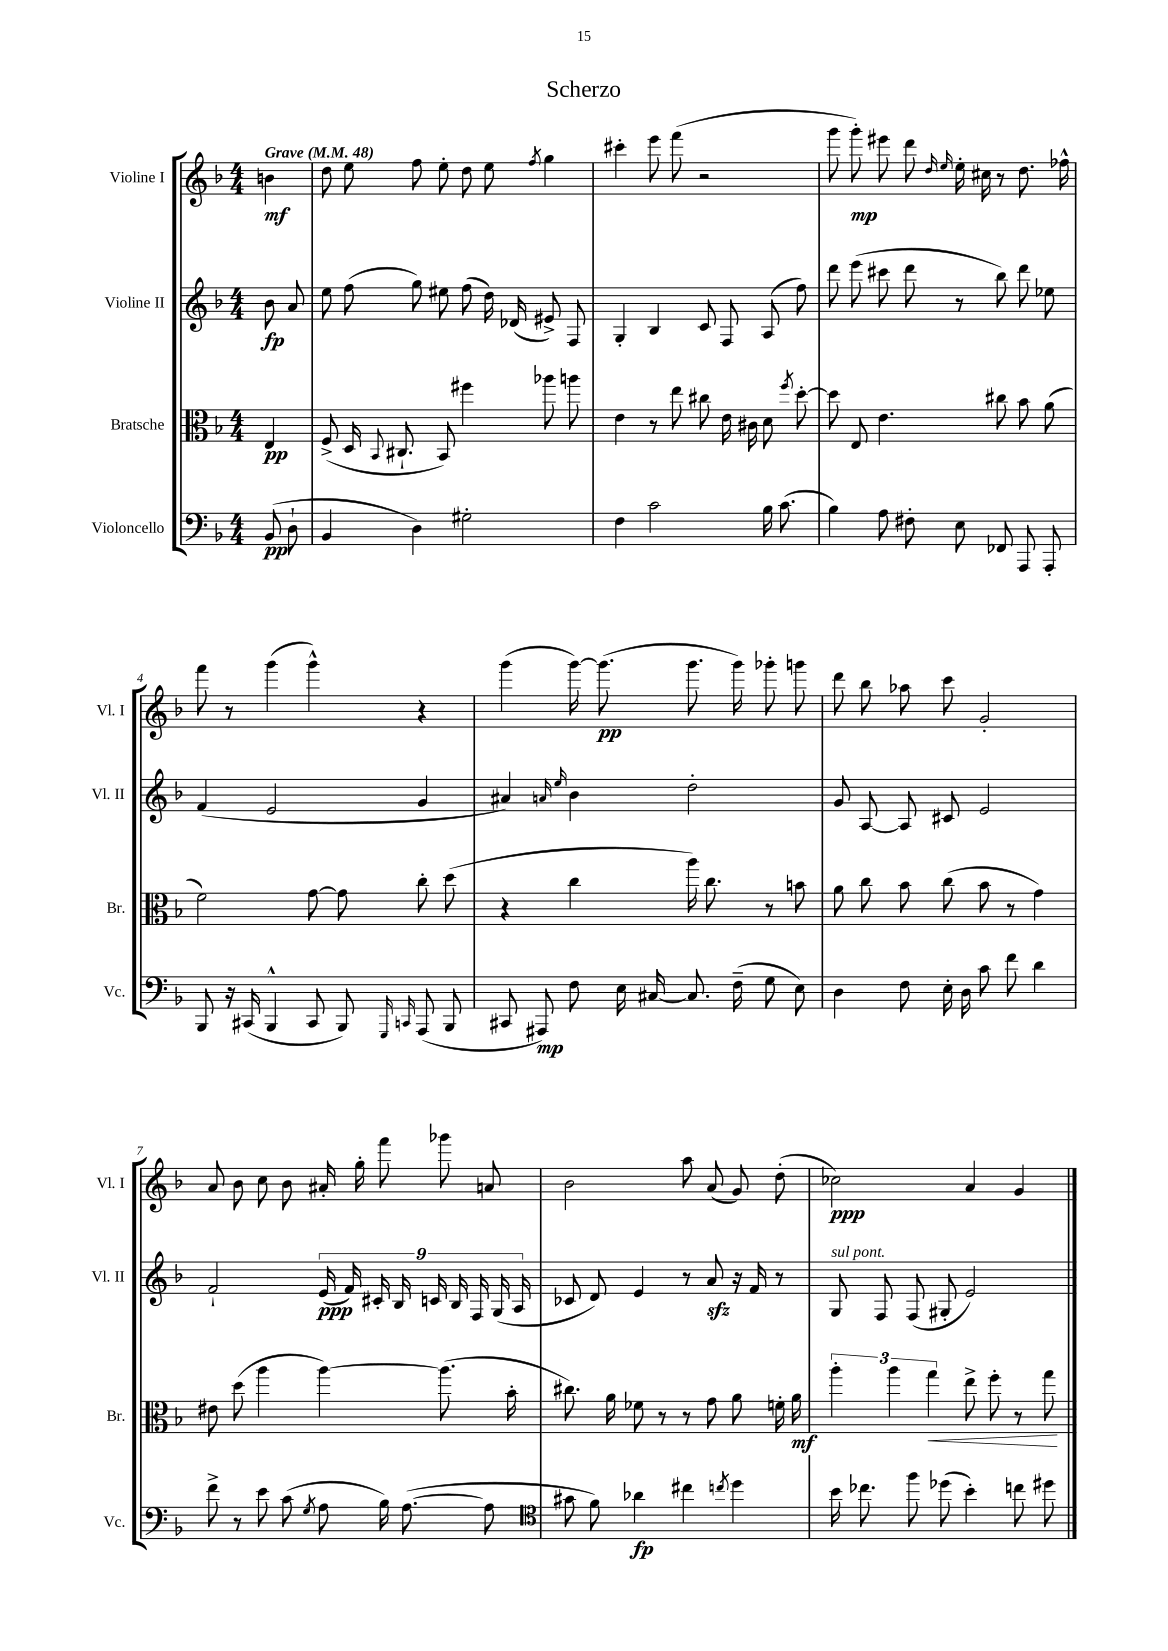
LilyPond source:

\header { title = "Scherzo" }
<<
\new StaffGroup <<
\new Staff = "s0" \with { instrumentName = "Violine I" shortInstrumentName = "Vl. I" } {
    \clef treble \key f \major \numericTimeSignature \time 4/4 \partial 4 \tempo "Grave" 4 = 48
    \autoBeamOff b'4\mf |
    d''8 e''8 f''8 e''8-. d''8 e''8 \acciaccatura { f''8 } g''4 |
    cis'''4-. e'''8 f'''8( r2 |
    g'''8 g'''8-.\mp) eis'''8 d'''8 \grace { d''16 e''16 } e''16-. cis''16 r8 d''8. fes''16-^ |
    f'''8 r8 g'''4( g'''4-^) r4 |
    g'''4( g'''16~) g'''8.\pp( g'''8. g'''16) ges'''8-. g'''8 |
    d'''8 bes''8 aes''8 c'''8 g'2-. |
    a'8 bes'8 c''8 bes'8 ais'16-. g''16-. f'''8 ges'''8 a'8 |
    bes'2 a''8 a'8( g'8) d''8-.( |
    ces''2\ppp) a'4 g'4 \bar "|." |
}
\new Staff = "s1" \with { instrumentName = "Violine II" shortInstrumentName = "Vl. II" } {
    \clef treble \key f \major \numericTimeSignature \time 4/4 \partial 4
    \autoBeamOff bes'8\fp a'8 |
    e''8 f''8( g''8) eis''8 f''8( d''16) des'16( eis'8->) f8 |
    g4-. bes4 c'8 f8 a8( f''8) |
    d'''8 e'''8( cis'''8 d'''8 r8 bes''8) d'''8 ees''8 |
    f'4( e'2 g'4 |
    ais'4) \grace { a'16 e''16 } bes'4 d''2-. |
    g'8 a8~ a8 cis'8 e'2 |
    f'2-! \tuplet 9/8 { e'16\ppp( f'16) cis'16-. bes16 c'16 bes16 f16 g16( a16 } |
    ces'8 d'8) e'4 r8 a'8\sfz r16 f'16 r8 |
    g8^\markup { \italic "sul pont." } f8 f8( gis8-. e'2) \bar "|." |
}
\new Staff = "s2" \with { instrumentName = "Bratsche" shortInstrumentName = "Br." } {
    \clef alto \key f \major \numericTimeSignature \time 4/4 \partial 4
    \autoBeamOff e4\pp |
    f8->( d16 \appoggiatura { bes,8 } cis8.-! bes,8) fis''4 aes''8 a''8 |
    e'4 r8 e''8 cis''8 e'16 cis'16 d'8 \acciaccatura { f''8 } d''8~-. |
    d''8 e8 e'4. cis''8 bes'8 a'8( |
    f'2) g'8~ g'8 c''8-. d''8( |
    r4 c''4 a''16) c''8. r8 b'8 |
    a'8 c''8 bes'8 c''8( bes'8 r8 g'4) |
    eis'8 d''8( a''4 a''4~) a''8.( bes'16-. |
    cis''8.) a'16 fes'8 r8 r8 g'8 a'8 f'16-. a'16\mf |
    \tuplet 3/2 { a''4-. a''4 g''4\< } e''8-> f''8-. r8 g''8\! \bar "|." |
}
\new Staff = "s3" \with { instrumentName = "Violoncello" shortInstrumentName = "Vc." } {
    \clef bass \key f \major \numericTimeSignature \time 4/4 \partial 4
    \autoBeamOff bes,8\pp( d8-! |
    bes,4 d4) gis2-. |
    f4 c'2 bes16 c'8.( |
    bes4) a8 fis8-. e8 fes,8 a,,8 a,,8-. |
    bes,,8 r16 cis,16( bes,,4-^ cis,8 bes,,8) \grace { g,,16 c,16 } a,,8( bes,,8 |
    cis,8 ais,,8\mp) f8 e16 cis16~ cis8. f16--( g8 e8) |
    d4 f8 e16-. d16 c'8 f'8 d'4 |
    f'8-> r8 e'8 c'8( \acciaccatura { g8 } a8 bes16) a8.~( a8 |
    \clef tenor gis'8 f'8) aes'4\fp cis''4 \acciaccatura { c''8 } d''4 |
    bes'16 ces''8. f''8 des''8( bes'4-.) c''8 dis''8 \bar "|." |
}
>>
>>
